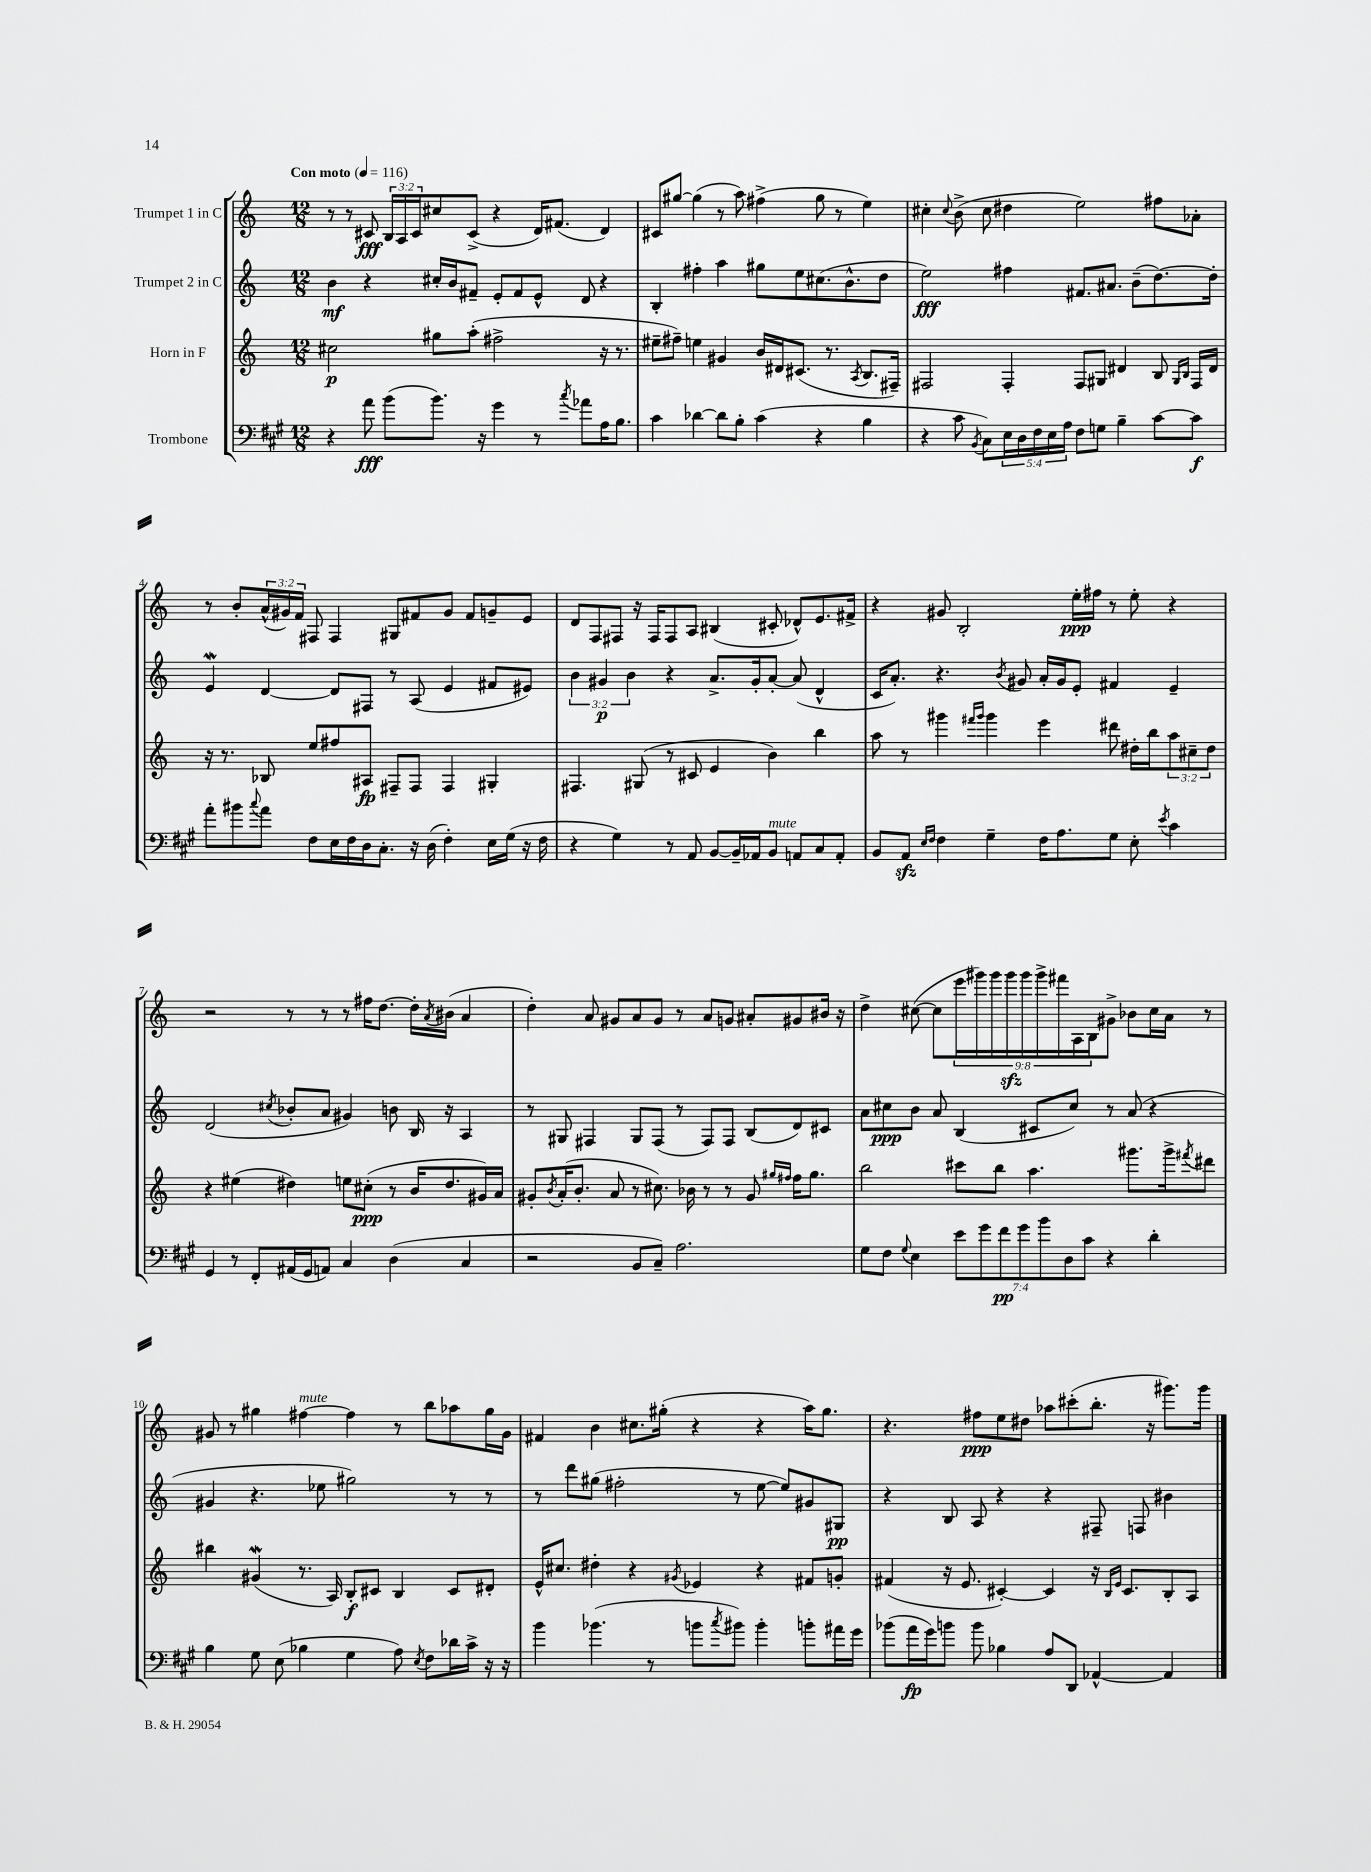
<<
\new StaffGroup <<
\new Staff = "s0" \with { instrumentName = "Trumpet 1 in C" } {
    \clef treble \key c \major \numericTimeSignature \time 12/8 \override Staff.TupletNumber.text = #tuplet-number::calc-fraction-text \tempo "Con moto" 4 = 116
    r8 r8 cis'8\fff \tuplet 3/2 { b16 a16 cis'16 } cis''8 cis'8->( r4 d'16) fis'8.( d'4) |
    cis'8 gis''8~ gis''4( r8 a''8) fis''4->( gis''8 r8 e''4) |
    cis''4-. \appoggiatura { cis''8 } b'8->( cis''8 dis''4 e''2) fis''8 aes'8-. |
    r8 b'8-. \tuplet 3/2 { a'16-^( gis'16) f'16 } fis8 fis4 gis8 fis'8 gis'8 fis'8 g'8-- e'8 |
    d'8 f8 fis8 r16 fis16 fis8 a8 bis4( cis'8-. des'8-^) e'8. fis'16-> |
    r4 gis'8 b2-. e''16-.\ppp fis''16 r8 e''8-. r4 |
    r2 r8 r8 r8 fis''16 d''8.~ d''16-. \acciaccatura { a'8 } bis'16( a'4 |
    d''4-.) a'8 gis'8 a'8 gis'8 r8 a'8 g'8 ais'8-. gis'8 bis'16 r16 |
    d''4-> cis''8~( cis''8 \tuplet 9/8 { e'''16 gis'''16) gis'''16 gis'''16\sfz gis'''16 gis'''16-> fis'''16 a16 b16 } gis'8-> bes'8 cis''16 a'16 r8 |
    gis'8 r8 gis''4 fis''4~^\markup { \italic "mute" } fis''4 r8 b''8 aes''8 gis''16 gis'16 |
    fis'4 b'4 cis''8. gis''16-.( r4 r4 a''16) gis''8. |
    r4. fis''8\ppp e''8 dis''8 aes''8 cis'''8-.( b''8.-. r16 gis'''8.) gis'''16 \bar "|." |
}
\new Staff = "s1" \with { instrumentName = "Trumpet 2 in C" } {
    \clef treble \key c \major \numericTimeSignature \time 12/8 \override Staff.TupletNumber.text = #tuplet-number::calc-fraction-text
    b'4\mf r4 cis''16-. b'16 fis'8-- e'8-. fis'8 e'8-^ d'8 r4 |
    b4-. fis''4-. a''4 gis''8 e''8 cis''8.( b'8.-^ d''8 |
    e''2\fff) fis''4 fis'8. ais'8. b'8--( d''8.~) d''16-. |
    e'4\mordent d'4~ d'8 fis8 r8 a8( e'4 fis'8 eis'8) |
    \tuplet 3/2 { b'4 gis'4\p b'4 } r4 a'8.-> gis'16-. a'8~-. a'8( d'4-^ |
    c'16 a'8.-.) r4. \acciaccatura { b'8 } gis'8 a'16-. gis'16 e'8-. fis'4 e'4-- |
    d'2( \acciaccatura { cis''8 } bes'8-. a'8 gis'4) b'8 b16 r16 a4 |
    r8 gis8 fis4 gis8 fis8( r8 fis8) fis8 b8( d'8) cis'8 |
    a'8 cis''8\ppp b'8 a'8 b4( cis'8 cis''8) r8 a'8( r4 |
    gis'4 r4. ees''8 gis''2) r8 r8 |
    r8 d'''8 gis''8( fis''2-. r8 e''8~ e''8) gis'8 gis8\pp |
    r4 b8 a8 r4 r4 fis8-- f8 bis'4 \bar "|." |
}
\new Staff = "s2" \with { instrumentName = "Horn in F" } {
    \clef treble \key c \major \numericTimeSignature \time 12/8 \override Staff.TupletNumber.text = #tuplet-number::calc-fraction-text
    cis''2\p gis''8 a''8-.( fis''2-> r16 r8. |
    eis''8-- fis''8--) e''4 gis'4 b'16 dis'16 cis'8.( r8. \acciaccatura { a8 } b8. fis16--) |
    fis2 fis4-. fis8 gis8 dis'4 b8 \grace { gis16 b16 } fis16 dis'16 |
    r16 r8. bes8 e''8 fis''8 ais8\fp fis8-- fis8 fis4 gis4-. |
    fis4. gis8( r8 cis'8 e'4 b'4) b''4 |
    a''8 r8 gis'''4 \grace { fis'''16 gis'''16 } gis'''4 e'''4 dis'''8 dis''16-. b''16 \tuplet 3/2 { a''8 cis''8-- dis''8 } |
    r4 eis''4( dis''4) e''8 cis''8-.\ppp( r8 b'16 dis''8. gis'16) a'16 |
    gis'8-. \acciaccatura { b'8 } a'16-.( b'8.-. a'8 r8 cis''8.) bes'16 r8 r8 gis'8 \grace { gis''16 fis''16 } fis''16 gis''8. |
    b''2 cis'''8 b''8 a''4. gis'''8. gis'''16-> \acciaccatura { fis'''8 } dis'''8 |
    bis''4 gis'4\mordent( r8. a16) b8-.\f cis'8 b4 cis'8 dis'8-. |
    e'16-^ cis''8. dis''4-. r4 \acciaccatura { gis'8 } ees'4 r4 fis'8 g'8-. |
    fis'4( r16 e'8. cis'4~-.) cis'4 r16 \grace { b16 e'16 } cis'8. b8-. a8 \bar "|." |
}
\new Staff = "s3" \with { instrumentName = "Trombone" } {
    \clef bass \key a \major \numericTimeSignature \time 12/8 \override Staff.TupletNumber.text = #tuplet-number::calc-fraction-text
    r4 a'8\fff b'8( b'8.) r16 gis'4 r8 \acciaccatura { cis''8 } aes'8 a16 b8. |
    cis'4 des'4~ des'8 b8-. cis'4( r4 b4 |
    r4 cis'8 \acciaccatura { b,8 } cis8) \tuplet 5/4 { e16 d16 fis16 e16 a16 } fis8 g8 b4-- cis'8~ cis'8\f |
    a'8-. bis'8 \appoggiatura { cis''8 } a'8 fis8 e16 fis16 d16 cis8.-. r16 d16( fis4-.) e16 gis16( r16 fis16 |
    r4 gis4) r8 a,8 b,8~ b,16-- aes,16 b,8^\markup { \italic "mute" } a,8 cis8 a,8-. |
    b,8 a,8\sfz \grace { e16 fis16 } fis4 gis4-- fis16 a8. gis8 e8-. \acciaccatura { e'8 } cis'4 |
    gis,4 r8 fis,8-. ais,16( gis,16 a,8) cis4 d4( cis4 |
    r2 b,8 cis8--) a2. |
    gis8 fis8 \appoggiatura { gis8 } e4 \tuplet 7/4 { e'8 gis'8 fis'8\pp gis'8 b'8 d8 cis'8 } r4 d'4-. |
    b4 gis8 e8( bes4 gis4 a8) \acciaccatura { e8 } fis8 des'16 cis'16-> r16 r16 |
    b'4 bes'4.( r8 b'8 \acciaccatura { cis''8 } bis'8) bis'4-. b'8-. ais'16 gis'16 |
    bes'8( a'16\fp gis'16) b'8 b'8 bes4 a8 d,8 aes,4~-^ aes,4 \bar "|." |
}
>>
>>
